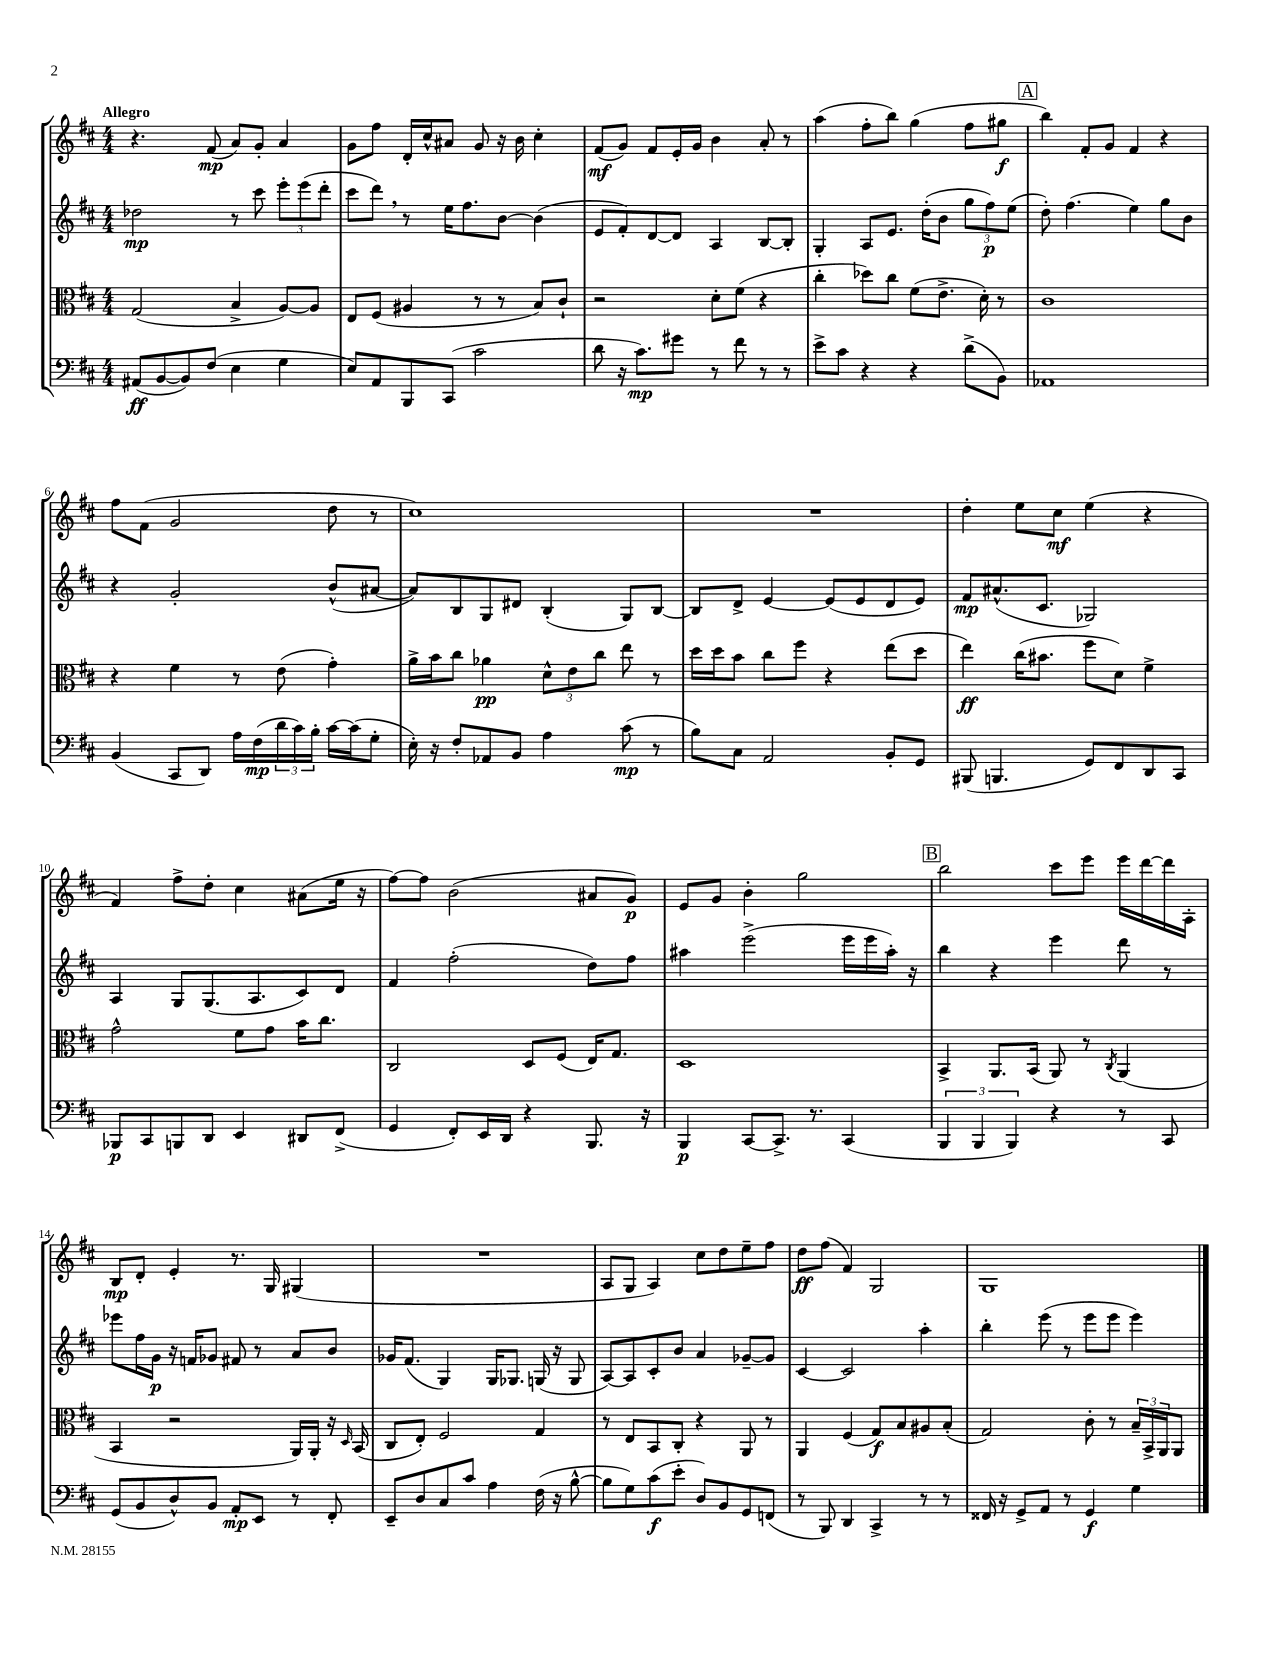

**kern	**dynam	**kern	**dynam	**kern	**dynam	**kern	**dynam
*part4	*part4	*part3	*part3	*part2	*part2	*part1	*part1
*staff4	*staff4	*staff3	*staff3	*staff2	*staff2	*staff1	*staff1
*clefF4	*	*clefC3	*	*clefG2	*	*clefG2	*
*k[f#c#]	*	*k[f#c#]	*	*k[f#c#]	*	*k[f#c#]	*
*M4/4	*	*M4/4	*	*M4/4	*	*M4/4	*
=1	=1	=1	=1	=1	=1	=1	=1
!	!	!	!	!	!	!LO:TX:a:B:t=Allegro	!
(8AA#X/L	ff	(2G/	.	2dd-X\	mp	4.r	.
[8BB/	.	.	.	.	.	.	.
8BB/])	.	.	.	.	.	.	.
(8F#/J	.	.	.	.	.	(8f#/	mp
4E\	.	4B^/	.	8r	.	8a/L)	.
.	.	.	.	8ccc#\	.	8g'/J	.
4G\	.	[8A/L)	.	12eee'\L	.	4a/	.
.	.	.	.	(12eee\	.	.	.
.	.	8A/J]	.	.	.	.	.
.	.	.	.	12ddd'\J	.	.	.
=2	=2	=2	=2	=2	=2	=2	=2
8E/L)	.	8E/L	.	8ccc#\L	.	8g\L	.
8AA/	.	(8F#/J	.	8ddd,\J)	.	8ff#\J	.
8BBB/	.	4A#X/	.	8r	.	16d'/LL	.
.	.	.	.	.	.	16cc#^^/J	.
(8CC#/J	.	.	.	16ee\KL	.	8a#X/J	.
.	.	.	.	8.ff#\	.	.	.
2c#\	.	8r	.	.	.	8g/	.
.	.	8r	.	[8b\J	.	16r	.
.	.	.	.	.	.	16b\	.
.	.	8B/L)	.	(4b\]	.	4cc#'\	.
.	.	8c#`/J	.	.	.	.	.
=3	=3	=3	=3	=3	=3	=3	=3
8d\	.	2r	.	8e/L	.	(8f#/L	mf
16r	.	.	.	8f#'/)	.	8g/J)	.
8.c#\L)	mp	.	.	.	.	.	.
.	.	.	.	[8d/	.	8f#/L	.
8g#X\J	.	.	.	8d/J]	.	16e'/L	.
.	.	.	.	.	.	16g/JJ	.
8r	.	8d'\L	.	4A/	.	4b\	.
8f#\	.	(8f#\J	.	.	.	.	.
8r	.	4r	.	[8B/L	.	8a'/	.
8r	.	.	.	8B'/J]	.	8r	.
=4	=4	=4	=4	=4	=4	=4	=4
8e^\L	.	4cc#'\	.	4G'/	.	(4aa\	.
8c#\J	.	.	.	.	.	.	.
4r	.	8dd-X\L)	.	8A/L	.	8ff#'\L	.
.	.	8cc#\J	.	8.e/J	.	8bb\J)	.
4r	.	(8f#\L	.	.	.	(4gg\	.
.	.	.	.	(16dd'\KL	.	.	.
.	.	8.e^\J	.	8b\J	.	.	.
(8d^\L	.	.	.	12gg\L	.	8ff#\L	.
.	.	16d'\)	.	.	.	.	.
.	.	.	.	12ff#\)	p	.	.
8BB\J)	.	8r	.	.	.	8gg#X\J	f
.	.	.	.	(12ee\J	.	.	.
!!LO:REH:place=s1:t=A
=5	=5	=5	=5	=5	=5	=5	=5
1AA-X	.	1c#	.	8dd'\)	.	4bb\)	.
.	.	.	.	(4.ff#\	.	.	.
.	.	.	.	.	.	8f#'/L	.
.	.	.	.	.	.	8g/J	.
.	.	.	.	4ee\)	.	4f#/	.
.	.	.	.	8gg\L	.	4r	.
.	.	.	.	8b\J	.	.	.
!!LO:LB:g=z
=6	=6	=6	=6	=6	=6	=6	=6
(4BB/	.	4r	.	4r	.	8ff#\L	.
.	.	.	.	.	.	(8f#\J	.
8CC#/L	.	4f#\	.	2g'/	.	2g/	.
8DD/J)	.	.	.	.	.	.	.
16A\LL	.	8r	.	.	.	.	.
(16F#\	mp	.	.	.	.	.	.
24d\	.	(8e\	.	.	.	.	.
24c#\)	.	.	.	.	.	.	.
24B'\JJ	.	.	.	.	.	.	.
[16c#\LL	.	4g'\)	.	(8b^^/L	.	8dd\	.
(16c#\J]	.	.	.	.	.	.	.
8G'\J	.	.	.	[8a#X/J	.	8r	.
=7	=7	=7	=7	=7	=7	=7	=7
16E'\)	.	16a^\LL	.	8a#/L])	.	1cc#)	.
16r	.	16b\J	.	.	.	.	.
8F#'/L	.	8cc#\J	.	8B/	.	.	.
8AA-X/	.	4a-X\	pp	8G/	.	.	.
8BB/J	.	.	.	8d#X/J	.	.	.
4A\	.	12d^^\L	.	(4B'/	.	.	.
.	.	12e\	.	.	.	.	.
.	.	12cc#\J	.	.	.	.	.
(8c#\	mp	8ee\	.	8G/L)	.	.	.
8r	.	8r	.	[8B/J	.	.	.
=8	=8	=8	=8	=8	=8	=8	=8
8B\L)	.	16dd\LL	.	8B/L]	.	1r	.
.	.	16dd\J	.	.	.	.	.
8C#\J	.	8b\J	.	8d^/J	.	.	.
2AA/	.	8cc#\L	.	[4e/	.	.	.
.	.	8ff#\J	.	.	.	.	.
.	.	4r	.	(8e/L]	.	.	.
.	.	.	.	8e/	.	.	.
8BB'/L	.	(8ee\L	.	8d/	.	.	.
8GG/J	.	8dd\J	.	8e/J)	.	.	.
=9	=9	=9	=9	=9	=9	=9	=9
(8BBB#X/	.	4ee\)	ff	8f#/L	mp	4dd'\	.
4.BBBn/	.	.	.	(8.a#X^^/	.	.	.
.	.	(16cc#\KL	.	.	.	8ee\L	.
.	.	8.b#X\J	.	8.c#/J	.	.	.
.	.	.	.	.	.	8cc#\J	mf
8GG/L)	.	8ff#\L	.	2G-X/)	.	(4ee\	.
8FF#/	.	8d\J)	.	.	.	.	.
8DD/	.	4f#^\	.	.	.	4r	.
8CC#/J	.	.	.	.	.	.	.
!!LO:LB:g=z
=10	=10	=10	=10	=10	=10	=10	=10
8BBB-X/L	p	2g^^\	.	4A/	.	4f#/)	.
8CC#/	.	.	.	.	.	.	.
8BBBn/	.	.	.	8G/L	.	8ff#^\L	.
8DD/J	.	.	.	(8.G/	.	8dd'\J	.
4EE/	.	8f#\L	.	.	.	4cc#\	.
.	.	.	.	8.A/	.	.	.
.	.	8g\J	.	.	.	.	.
8DD#X/L	.	16b\KL	.	8c#/)	.	(8a#X\L	.
.	.	8.cc#\J	.	.	.	.	.
(8FF#^/J	.	.	.	8d/J	.	16ee\Jk	.
.	.	.	.	.	.	16r	.
=11	=11	=11	=11	=11	=11	=11	=11
4GG/	.	2C#/	.	4f#/	.	[8ff#\L)	.
.	.	.	.	.	.	8ff#\J]	.
8FF#'/L)	.	.	.	(2ff#'\	.	(2b\	.
16EE/L	.	.	.	.	.	.	.
16DD/JJ	.	.	.	.	.	.	.
4r	.	8D/L	.	.	.	.	.
.	.	(8F#/J	.	.	.	.	.
8.BBB/	.	16E/KL)	.	8dd\L)	.	8a#X/L	.
.	.	8.G/J	.	.	.	.	.
.	.	.	.	8ff#\J	.	8g/J)	p
16r	.	.	.	.	.	.	.
=12	=12	=12	=12	=12	=12	=12	=12
4BBB/	p	1D	.	4aa#X\	.	8e/L	.
.	.	.	.	.	.	8g/J	.
[8CC#/L	.	.	.	(2eee^\	.	4b'\	.
8.CC#^/J]	.	.	.	.	.	.	.
.	.	.	.	.	.	2gg\	.
8.r	.	.	.	.	.	.	.
(4CC#/	.	.	.	16eee\LL	.	.	.
.	.	.	.	16eee\	.	.	.
.	.	.	.	16aa#'\JJ)	.	.	.
.	.	.	.	16r	.	.	.
!!LO:REH:place=s1:t=B
=13	=13	=13	=13	=13	=13	=13	=13
6BBB/	.	4BB^/	.	4bb\	.	2bb\	.
6BBB/	.	.	.	.	.	.	.
.	.	8.AA/L	.	4r	.	.	.
6BBB/)	.	.	.	.	.	.	.
.	.	(16BB/Jk	.	.	.	.	.
4r	.	8AA/)	.	4eee\	.	8ccc#\L	.
.	.	8r	.	.	.	8eee\J	.
.	.	8qC#/	.	.	.	.	.
8r	.	(4AA/	.	8ddd\	.	16eee\LL	.
.	.	.	.	.	.	[16ddd\	.
8CC#/	.	.	.	8r	.	16ddd\]	.
.	.	.	.	.	.	16A'\JJ	.
!!LO:LB:g=z
=14	=14	=14	=14	=14	=14	=14	=14
(8GG/L	.	4BB/	.	8eee-X\L	.	8B/L	mp
8BB/	.	.	.	16ff#\L	.	8d'/J	.
.	.	.	.	16g\JJ	p	.	.
8D^^/)	.	2r	.	16r	.	4e'/	.
.	.	.	.	16fn/KL	.	.	.
8BB/J	.	.	.	8g-X/J	.	.	.
8AA'/L	mp	.	.	8f#X/	.	8.r	.
8EE/J	.	.	.	8r	.	.	.
.	.	.	.	.	.	16G/	.
8r	.	16AA/LL)	.	8a/L	.	(4G#X/	.
.	.	16AA'/JJ	.	.	.	.	.
8FF#'/	.	16r	.	8b/J	.	.	.
.	.	16qqD/	.	.	.	.	.
.	.	(16BB/	.	.	.	.	.
=15	=15	=15	=15	=15	=15	=15	=15
8EE~/L	.	8C#/L	.	16g-X/KL	.	1r	.
.	.	.	.	(8.f#/J	.	.	.
8D/	.	8E'/J)	.	.	.	.	.
8C#/	.	2F#/	.	4G/)	.	.	.
8c#/J	.	.	.	.	.	.	.
4A\	.	.	.	16G/KL	.	.	.
.	.	.	.	8.G-X/J	.	.	.
(16F#\	.	4G/	.	(16Gn/	.	.	.
16r	.	.	.	16r	.	.	.
[8B^^\	.	.	.	8G/	.	.	.
=16	=16	=16	=16	=16	=16	=16	=16
8B\L]	.	8r	.	[8A/L)	.	8A/L	.
8G\)	.	8E/L	.	8A/]	.	8G/J	.
(8c#\	f	8BB/	.	8c#'/	.	4A/)	.
8e'\J	.	8C#'/J	.	8b/J	.	.	.
8D/L)	.	4r	.	4a/	.	8cc#\L	.
8BB/	.	.	.	.	.	8dd\	.
8GG/	.	8AA/	.	[8g-X~/L	.	8ee~\	.
(8FFn/J	.	8r	.	8g-/J]	.	8ff#\J	.
=17	=17	=17	=17	=17	=17	=17	=17
8r	.	4AA/	.	[4c#/	.	8dd\L	ff
8BBB/)	.	.	.	.	.	(8ff#\J	.
4DD/	.	(4F#/	.	2c#/]	.	4f#/)	.
4CC#^/	.	8G/L)	f	.	.	2G/	.
.	.	8B/	.	.	.	.	.
8r	.	8A#X/	.	4aa'\	.	.	.
8r	.	(8B'/J	.	.	.	.	.
=18	=18	=18	=18	=18	=18	=18	=18
16FF##X/	.	2G/)	.	4bb'\	.	1G	.
16r	.	.	.	.	.	.	.
8GG^/L	.	.	.	.	.	.	.
8AA/J	.	.	.	(8eee\	.	.	.
8r	.	.	.	8r	.	.	.
4GG/	f	8c#'\	.	8eee\L	.	.	.
.	.	8r	.	8eee\J	.	.	.
4G\	.	24B~/LL	.	4eee\)	.	.	.
.	.	24BB^/	.	.	.	.	.
.	.	24AA/J	.	.	.	.	.
.	.	8AA/J	.	.	.	.	.
==	==	==	==	==	==	==	==
*-	*-	*-	*-	*-	*-	*-	*-
